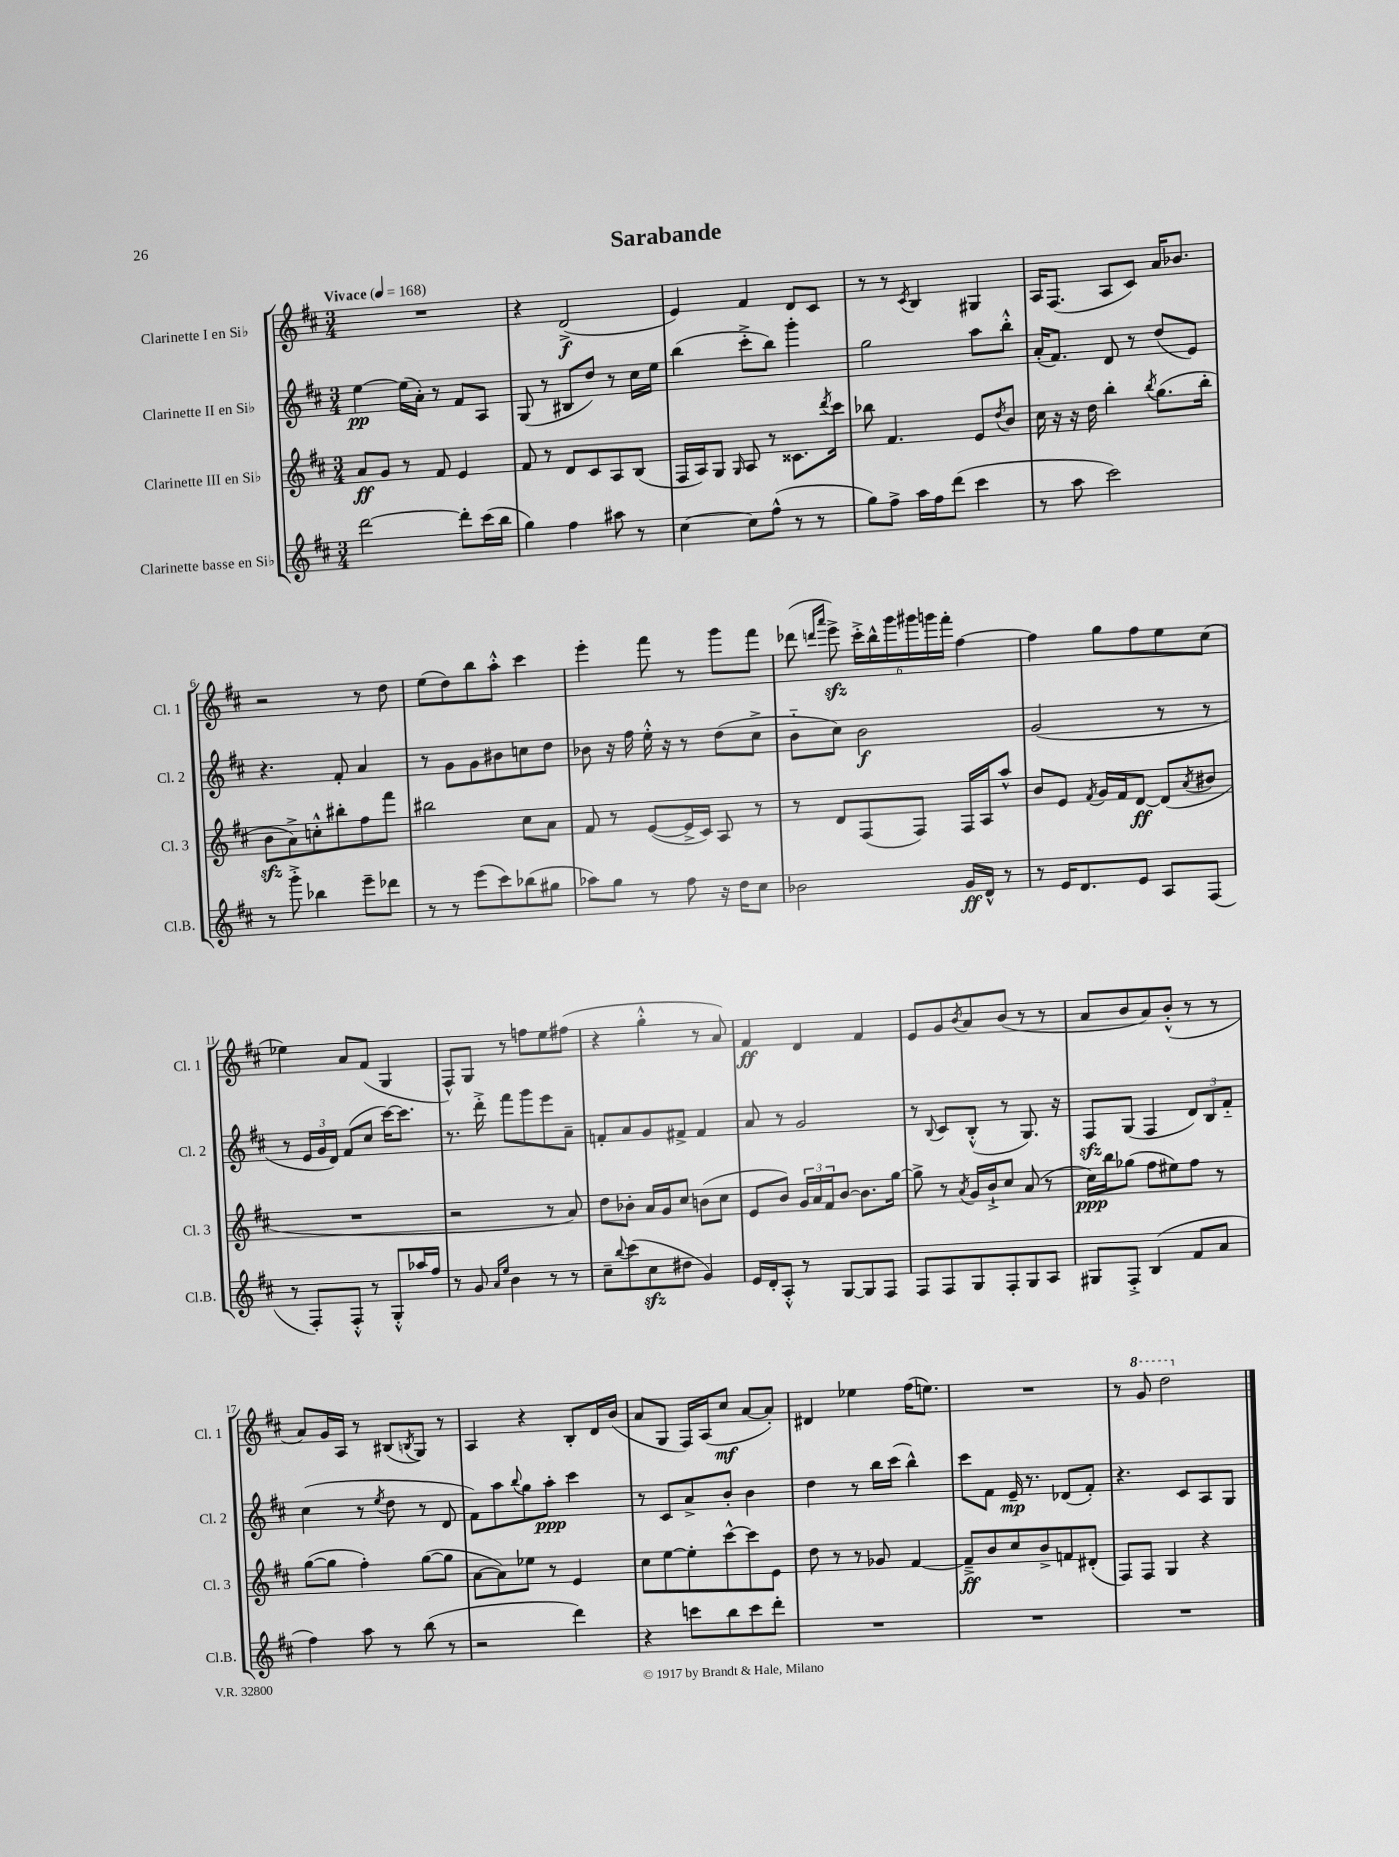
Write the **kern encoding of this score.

**kern	**dynam	**kern	**dynam	**kern	**dynam	**kern	**dynam
*part4	*part4	*part3	*part3	*part2	*part2	*part1	*part1
*staff4	*staff4	*staff3	*staff3	*staff2	*staff2	*staff1	*staff1
*I"Clarinette basse en Si♭	*	*I"Clarinette III en Si♭	*	*I"Clarinette II en Si♭	*	*I"Clarinette I en Si♭	*
*I'Cl.B.	*	*I'Cl. 3	*	*I'Cl. 2	*	*I'Cl. 1	*
*clefG2	*	*clefG2	*	*clefG2	*	*clefG2	*
*k[f#c#]	*	*k[f#c#]	*	*k[f#c#]	*	*k[f#c#]	*
*M3/4	*	*M3/4	*	*M3/4	*	*M3/4	*
*MM168	*	*MM168	*	*MM168	*	*MM168	*
=1	=1	=1	=1	=1	=1	=1	=1
!	!	!	!	!	!	!LO:TX:a:B:t=Vivace	!
[2ddd\	.	8a/L	ff	[4ee\	pp	2.r	.
.	.	8g/J	.	.	.	.	.
.	.	8r	.	(16ee\LL]	.	.	.
.	.	.	.	16a'\JJ)	.	.	.
.	.	8f#/	.	8r	.	.	.
8ddd'\L]	.	4e/	.	8f#/L	.	.	.
(16ccc#\L	.	.	.	8A/J	.	.	.
16bb\JJ	.	.	.	.	.	.	.
=2	=2	=2	=2	=2	=2	=2	=2
4gg\)	.	8f#/	.	(8G/	.	4r	.
.	.	8r	.	8r	.	.	.
4ff#\	.	8d/L	.	8B#X/L	.	(2d^/	f
.	.	8c#/	.	8dd/J)	.	.	.
8aa#X\	.	8A/	.	8r	.	.	.
8r	.	(8B/J	.	16cc#\LL	.	.	.
.	.	.	.	16ee\JJ	.	.	.
=3	=3	=3	=3	=3	=3	=3	=3
[4cc#\	.	16F#/LL	.	(4bb\	.	4e/)	.
.	.	16A/J)	.	.	.	.	.
.	.	8G/J	.	.	.	.	.
.	.	16qqG/	.	.	.	.	.
8cc#\L]	.	8A/	.	8ccc#'^\L	.	4f#/	.
(8ff#^^\J	.	8r	.	8bb\J)	.	.	.
8r	.	8.c##X\L	.	4ggg'\	.	8d/L	.
8r	.	.	.	.	.	8c#/J	.
.	.	8qddd/	.	.	.	.	.
.	.	16ccc#\Jk	.	.	.	.	.
=4	=4	=4	=4	=4	=4	=4	=4
8gg\L)	.	8bb-X\	.	2gg\	.	8r	.
8ff#^\J	.	4.f#/	.	.	.	8r	.
.	.	.	.	.	.	8qc#/	.
16aa\LL	.	.	.	.	.	4B/	.
16ff#\J	.	.	.	.	.	.	.
(8ddd\J	.	.	.	.	.	.	.
4ccc#\	.	8e/L	.	8aa\L	.	4G#X/	.
.	.	8qdd/	.	.	.	.	.
.	.	8b/J	.	8bb'^^\J	.	.	.
=5	=5	=5	=5	=5	=5	=5	=5
8r	.	16cc#\	.	(16a'/KL	.	16A/KL	.
.	.	16r	.	8.f#/J)	.	(8.F#/J	.
8aa\	.	16r	.	.	.	.	.
.	.	16dd\	.	.	.	.	.
2ccc#\)	.	4bb'\	.	8d/	.	8A/L	.
.	.	.	.	8r	.	8c#/J)	.
.	.	8qbb/	.	.	.	.	.
.	.	(8.gg\L	.	(8dd/L	.	16a/KL	.
.	.	.	.	.	.	8.b-X/J	.
.	.	.	.	8e/J)	.	.	.
.	.	16bb'\Jk	.	.	.	.	.
!!LO:LB:g=z
=6	=6	=6	=6	=6	=6	=6	=6
8r	.	8bzz\L	.	4.r	.	2r	.
8ggg'^\	.	8a^\)	.	.	.	.	.
4bb-X\	.	8ccn'^^\	.	.	.	.	.
.	.	8bb#X'\	.	8f#'/	.	.	.
8eee~\L	.	8ff#\	.	4a/	.	8r	.
8ddd-X\J	.	8fff#\J	.	.	.	8dd\	.
=7	=7	=7	=7	=7	=7	=7	=7
8r	.	2bb#X\	.	8r	.	(8ee\L	.
8r	.	.	.	8g\L	.	8dd\)	.
(8eee\L	.	.	.	8g\	.	8bb\	.
8ccc#\)	.	.	.	8b#X\	.	8aa'^^\J	.
(8bb-X\	.	8cc#\L	.	8ccn\	.	4ccc#\	.
8gg#X\J	.	8a\J	.	8dd\J	.	.	.
=8	=8	=8	=8	=8	=8	=8	=8
8aa-X\L)	.	8f#/	.	8b-X\	.	4eee'\	.
8gg\J	.	8r	.	16r	.	.	.
.	.	.	.	16ff#\	.	.	.
8r	.	([8e/L	.	16ee'^^\	.	8fff#\	.
.	.	.	.	16r	.	.	.
8ff#\	.	16e^/L]	.	8r	.	8r	.
.	.	16c#/JJ)	.	.	.	.	.
16r	.	8A/	.	(8dd\L	.	8ggg\L	.
16dd\KL	.	.	.	.	.	.	.
8cc#\J	.	8r	.	8cc#^\J	.	8fff#\J	.
=9	=9	=9	=9	=9	=9	=9	=9
2b-X\	.	8r	.	8b\L	.	(8ddd-X\	.
.	.	.	.	.	.	16qqdddn/LL	.
.	.	.	.	.	.	16qqaaa/JJ	.
.	.	8d/L	.	8cc#\J)	.	8eeezz^\)	.
.	.	(8F#/	.	2b\	f	24ccc#'^\LL	.
.	.	.	.	.	.	24bb^^\	.
.	.	.	.	.	.	24ggg\	.
.	.	8F#/J)	.	.	.	24ggg#X\	.
.	.	.	.	.	.	24gggn\	.
.	.	.	.	.	.	24fff#'\JJ	.
16g/LL	ff	16F#/LL	.	.	.	[4ff#\	.
16d^^/JJ	.	16A/J	.	.	.	.	.
8r	.	8aa^^/J	.	.	.	.	.
=10	=10	=10	=10	=10	=10	=10	=10
8r	.	8b/L	.	(2g/	.	4ff#\]	.
16e/KL	.	8e/J	.	.	.	.	.
8.d/	.	.	.	.	.	.	.
.	.	8qf#/	.	.	.	.	.
.	.	16g/LL	.	.	.	8gg\L	.
.	.	16f#/J	.	.	.	.	.
8e/J	.	[8d/J	ff	.	.	8ff#\	.
8A/L	.	(8d/L]	.	8r	.	8ee\	.
.	.	8qa/	.	.	.	.	.
(8F#/J	.	8b#X/J	.	8r	.	(8cc#\J	.
!!LO:LB:g=z
=11	=11	=11	=11	=11	=11	=11	=11
8r	.	2.r	.	8r	.	4ee-X\)	.
8F#'/L)	.	.	.	24e/LL	.	.	.
.	.	.	.	24g/	.	.	.
.	.	.	.	24d/JJ)	.	.	.
8F#'^^/J	.	.	.	(8f#/L	.	8a/L	.
8r	.	.	.	8cc#/J	.	(8f#/J	.
8G'^^/L	.	.	.	[16ccc#\KL)	.	4G/	.
.	.	.	.	8.ccc#\J]	.	.	.
16aa-X/L	.	.	.	.	.	.	.
16ff#/JJ	.	.	.	.	.	.	.
=12	=12	=12	=12	=12	=12	=12	=12
8r	.	2r	.	8.r	.	8F#^^/L)	.
8g/	.	.	.	.	.	8G/J	.
.	.	.	.	16ddd'^\	.	.	.
16qqa/LL	.	.	.	.	.	.	.
16qqee/JJ	.	.	.	.	.	.	.
4b\	.	.	.	8fff#\L	.	8r	.
.	.	.	.	8ggg\	.	8ffn\L	.
8r	.	8r	.	8eee\	.	8ee\	.
8r	.	8a/)	.	8a~\J	.	(8ff#X\J	.
=13	=13	=13	=13	=13	=13	=13	=13
8cc#~\L	.	8dd\L	.	8fn'/L	.	4r	.
8qqbb/	.	.	.	.	.	.	.
(8ccc#\	.	8b-X'\J	.	8a/	.	.	.
8cc#zz\	.	16a/LL	.	8g/	.	4gg'^^\	.
.	.	16g/J	.	.	.	.	.
8dd#X\J	.	8cc#/J	.	8f#X^/J	.	.	.
4g/)	.	(8bn\L	.	4f#/	.	8r	.
.	.	8cc#\J	.	.	.	8a/)	.
=14	=14	=14	=14	=14	=14	=14	=14
16e/LL	.	8e/L	.	8a/	.	4f#/	ff
16d'/J	.	.	.	.	.	.	.
8A'^^/J	.	8b/J)	.	8r	.	.	.
8r	.	24g/LL	.	2g/	.	4d/	.
.	.	24a/	.	.	.	.	.
.	.	24f#/J	.	.	.	.	.
[8G/L	.	[8b/J	.	.	.	.	.
8G/]	.	8.b\L]	.	.	.	4f#/	.
8F#/J	.	.	.	.	.	.	.
.	.	[16gg\Jk	.	.	.	.	.
=15	=15	=15	=15	=15	=15	=15	=15
8F#/L	.	8gg^\]	.	8r	.	8e/L	.
.	.	.	.	8qqB/	.	.	.
8F#/	.	8r	.	8c#/L	.	8g/	.
.	.	8qa/	.	.	.	8qb/	.
8G/	.	16g/LL	.	(8B'^^/J	.	8a/	.
.	.	16b`^/J	.	.	.	.	.
8F#'/	.	8cc#/J	.	8r	.	(8b/J	.
8G/	.	(8a/	.	8.G/)	.	8r	.
8A/J	.	8r	.	.	.	8r	.
.	.	.	.	16r	.	.	.
=16	=16	=16	=16	=16	=16	=16	=16
8G#X/L	.	16cc#\LL)	ppp	8F#zz/L	.	8a/L	.
.	.	16bb\J	.	.	.	.	.
8F#'^/J	.	(8gg-X\J	.	(8G/J	.	8b/	.
(4B/	.	8ff#\L	.	4F#/	.	8a/)	.
.	.	8ee#X\)	.	.	.	(8b'^^/J	.
8f#/L	.	8ff#\J	.	12d/L)	.	8r	.
.	.	.	.	12B/	.	.	.
8a/J	.	8r	.	.	.	8r	.
.	.	.	.	12f#/J	.	.	.
!!LO:LB:g=z
=17	=17	=17	=17	=17	=17	=17	=17
4ff#\)	.	([8gg\L	.	(4cc#\	.	8a/L)	.
.	.	8gg\J]	.	.	.	16g/L	.
.	.	.	.	.	.	16A/JJ	.
8aa\	.	4ff#'\)	.	8r	.	8r	.
.	.	.	.	8qee/	.	.	.
8r	.	.	.	8dd\	.	(8B#X/L	.
.	.	.	.	.	.	8qBn/	.
(8bb\	.	([8gg\L	.	8r	.	8G/J)	.
8r	.	8gg\J]	.	8d/	.	8r	.
=18	=18	=18	=18	=18	=18	=18	=18
2r	.	[8a\L	.	8f#\L)	.	4A/	.
.	.	8a\])	.	8aa\	.	.	.
.	.	.	.	8qqbb/	.	.	.
.	.	8ee-X\J	.	8gg\	.	4r	.
.	.	8r	.	8aa'\J	ppp	.	.
4ddd\)	.	4e/	.	4ccc#\	.	8B'/L	.
.	.	.	.	.	.	16d/L	.
.	.	.	.	.	.	(16b/JJ	.
=19	=19	=19	=19	=19	=19	=19	=19
4r	.	8cc#\L	.	8r	.	8a/L	.
.	.	[8ee\	.	8c#/L	.	8G/J	.
8cccn\L	.	8ee'\]	.	8a^/	.	16F#/LL)	.
.	.	.	.	.	.	(16A/J	.
8bb\	.	[8ccc#^^\	.	8b'/J	.	8cc#/J	mf
8ccc\	.	8ccc#\]	.	4b\	.	[8a/L	.
8ddd'\J	.	8e\J	.	.	.	8a'/J])	.
=20	=20	=20	=20	=20	=20	=20	=20
2.r	.	8dd\	.	4dd\	.	4d#X/	.
.	.	8r	.	.	.	.	.
.	.	8r	.	8r	.	4ee-X\	.
.	.	8g-X/	.	16bb\LL	.	.	.
.	.	.	.	(16ccc#\JJ	.	.	.
.	.	[4f#/	.	4bb^^\)	.	(16ff#\KL	.
.	.	.	.	.	.	8.een\J)	.
=21	=21	=21	=21	=21	=21	=21	=21
2.r	.	8f#~^/L]	ff	8ccc#\L	.	2.r	.
.	.	8b/	.	8f#\J	.	.	.
.	.	8cc#/	.	16e~/	mp	.	.
.	.	.	.	8.r	.	.	.
.	.	8b^/	.	.	.	.	.
.	.	8fn/	.	(8d-X/L	.	.	.
.	.	(8d#X'/J	.	8f#'/J)	.	.	.
=22	=22	=22	=22	=22	=22	=22	=22
2.r	.	8F#/L)	.	4.r	.	8r	.
*	*	*	*	*	*	*8va	*
.	.	8F#/J	.	.	.	8gg/	.
.	.	4G/	.	.	.	2ddd\	.
.	.	.	.	8c#/L	.	.	.
.	.	4r	.	8A/	.	.	.
.	.	.	.	8G/J	.	.	.
*	*	*	*	*	*	*X8va	*
==	==	==	==	==	==	==	==
*-	*-	*-	*-	*-	*-	*-	*-
